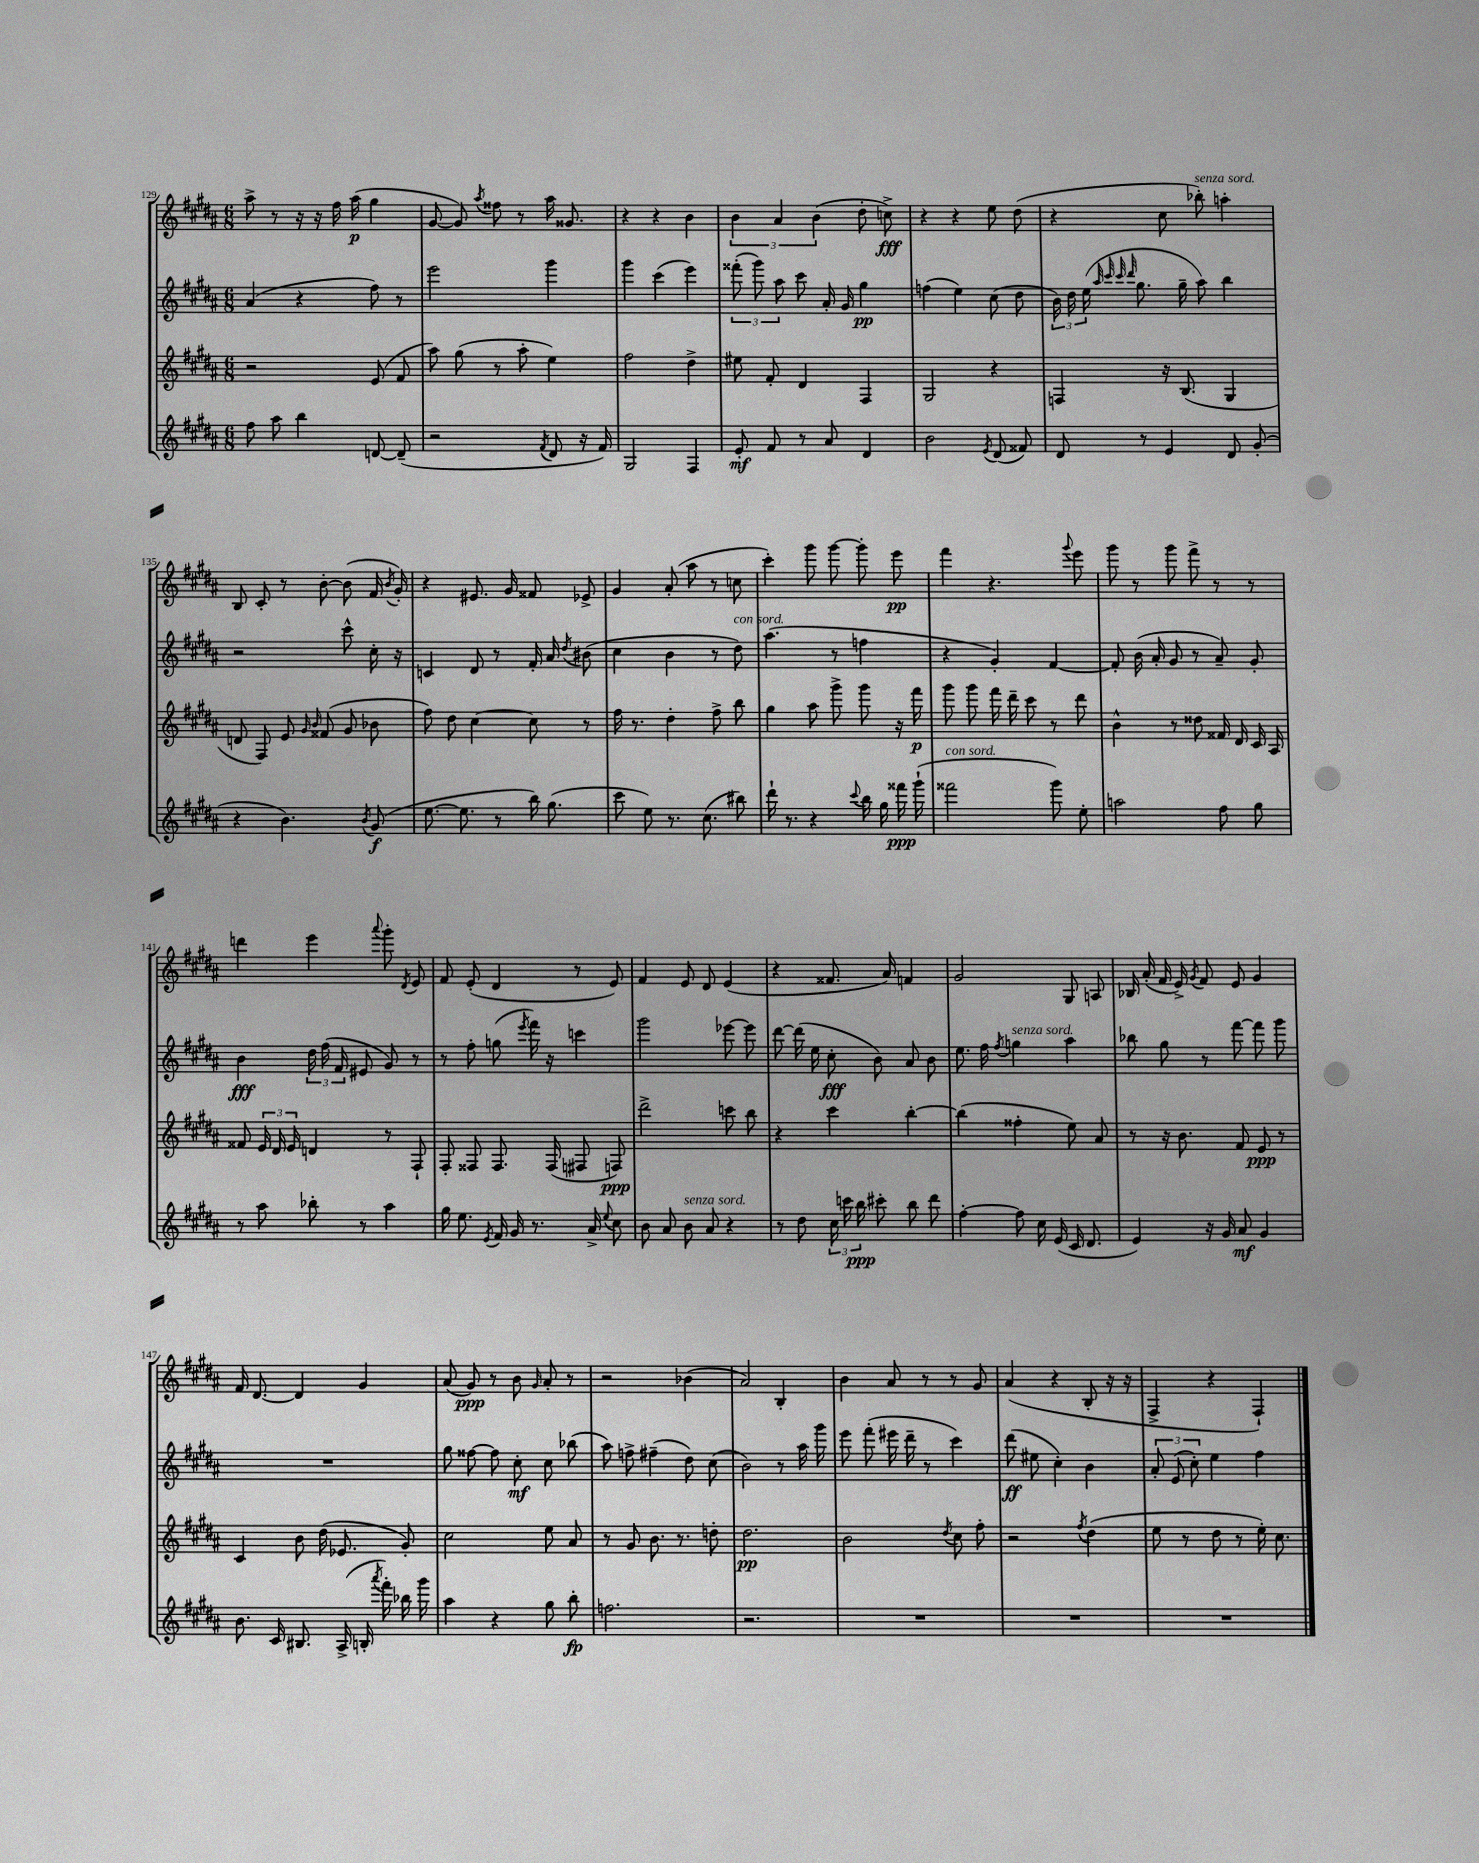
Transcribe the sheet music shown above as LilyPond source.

<<
\new StaffGroup <<
\new Staff = "s0" {
    \clef treble \key b \major \numericTimeSignature \time 6/8
    \autoBeamOff ais''8-> r8 r16 r16 fis''16 ais''16\p( gis''4 |
    gis'8~ gis'8) \acciaccatura { ais''8 } fisis''8 r8 ais''16 gisis'8. |
    r4 r4 b'4 |
    \tuplet 3/2 { b'4 ais'4 b'4( } dis''8-. c''8->\fff) |
    r4 r4 e''8 dis''8( |
    r4 cis''8 bes''8-.^\markup { \italic "senza sord." }) a''4-. |
    b8 cis'8-. r8 b'8~-. b'8( fis'16 \acciaccatura { b'8 } gis'16-.) |
    r4 eis'8. gis'16 fisis'8 ees'8-> |
    gis'4 ais'8-.( ais''8 r8 c''8 |
    cis'''4-.) gis'''8 gis'''8~ gis'''8-. e'''8\pp |
    fis'''4 r4. \appoggiatura { gis'''8 } e'''8 |
    gis'''8 r8 gis'''8 fis'''8-> r8 r8 |
    d'''4 e'''4 \appoggiatura { ais'''8 } gis'''8-. \acciaccatura { dis'8 } e'8 |
    fis'8 e'8-.( dis'4 r8 e'8) |
    fis'4 e'8 dis'8 e'4( |
    r4 fisis'8. ais'16) f'4 |
    gis'2 gis8 a8 |
    bes16 ais'16-.( fis'16 e'16->) \acciaccatura { gis'8 } fis'8 e'8 gis'4 |
    fis'16 dis'8.~ dis'4 gis'4 |
    ais'8( gis'8\ppp) r8 b'8 \grace { gis'16 } ais'8-. r8 |
    r2 bes'4( |
    ais'2) b4-. |
    b'4 ais'8 r8 r8 gis'8 |
    ais'4( r4 b8-. r16 r16 |
    fis4-> r4 fis4-!) \bar "|." |
}
\new Staff = "s1" {
    \clef treble \key b \major \numericTimeSignature \time 6/8
    \autoBeamOff ais'4( r4 fis''8) r8 |
    e'''2 gis'''4 |
    gis'''4 cis'''4( e'''4) |
    \tuplet 3/2 { fisis'''8-.( gis'''8) ais''8 } cis'''8 ais'16-. gis'16 gis''4\pp |
    f''4( e''4) cis''8( dis''8 |
    \tuplet 3/2 { b'16) dis''16 e''16( } \grace { ais''32 cis'''32 cis'''32 dis'''32 } gis''8. gis''16-- ais''8) b''4 |
    r2 cis'''8-^ cis''16-. r16 |
    c'4 dis'8 r8 fis'16-. ais'16 \acciaccatura { dis''8 } bis'8( |
    cis''4 b'4 r8 dis''8^\markup { \italic "con sord." }) |
    ais''4.( r8 f''4 |
    r4 gis'4-.) fis'4~ |
    fis'8-. b'16( ais'16-. gis'8 r8 ais'8--) gis'8-. |
    b'4\fff \tuplet 3/2 { dis''16 fis''16( fis'16 } eis'8 gis'8) r8 |
    r8 fis''8-. g''8( \acciaccatura { e'''8 } fis'''16) r16 c'''4 |
    gis'''2 ees'''8~ ees'''8 |
    dis'''8~ dis'''16( e''16 cis''8-.\fff b'8) ais'8 b'8 |
    e''8. fis''16 \acciaccatura { fis''8 } g''4^\markup { \italic "senza sord." } ais''4 |
    bes''8 gis''8 r8 fis'''8~ fis'''8 gis'''8 |
    R2. |
    gis''8 fisis''8~ fisis''8 cis''8-.\mf cis''8 bes''8( |
    ais''8) f''8-> fis''4--( dis''8) cis''8( |
    b'2) r8 ais''16 gis'''16 |
    e'''8 fis'''8-.( eis'''16 dis'''16-- r8 cis'''4) |
    dis'''8\ff( eis''8 cis''4-.) b'4 |
    \tuplet 3/2 { ais'8-. e'8( cis''8-.) } e''4 fis''4 \bar "|." |
}
\new Staff = "s2" {
    \clef treble \key b \major \numericTimeSignature \time 6/8
    \autoBeamOff r2 e'8( fis'8 |
    ais''8) gis''8( r8 ais''8-. e''4) |
    fis''2 dis''4-> |
    eis''8 fis'8-. dis'4 fis4 |
    gis2 r4 |
    f4 r16 b8.( gis4 |
    d'8 fis8) e'8 \grace { gis'16 b'16 } fisis'8( gis'8 bes'8 |
    fis''8) dis''8 cis''4~ cis''8 r8 |
    fis''16 r8. dis''4-. fis''8-> b''8 |
    gis''4 ais''8 gis'''8-> gis'''8 r16 fis'''16\p |
    gis'''8 gis'''8 fis'''16 dis'''16-- cis'''8 r8 dis'''8 |
    b'4-^ r8 disis''8 fisis'16 dis'16 cis'16 ais16 |
    fisis'8 \tuplet 3/2 { e'16 dis'16 e'16 } d'4 r8 fis8-! |
    fis8-. fisis8 fisis8. fisis16( fis8 f8\ppp) |
    dis'''2-> c'''8 b''8 |
    r4 cis'''4 b''4~-. |
    b''4( fisis''4-. e''8) ais'8 |
    r8 r16 b'8. fis'8 e'8\ppp r8 |
    cis'4 b'8 dis''16( ees'8. gis'8-.) |
    cis''2 e''8 ais'8 |
    r8 gis'8 b'8. r8. d''8-. |
    dis''2.\pp |
    b'2 \acciaccatura { dis''8 } cis''8 fis''8-. |
    r2 \acciaccatura { fis''8 } dis''4( |
    e''8 r8 dis''8 r8 e''16-.) cis''8. \bar "|." |
}
\new Staff = "s3" {
    \clef treble \key b \major \numericTimeSignature \time 6/8
    \autoBeamOff fis''8 ais''8 b''4 d'8~ d'8--( |
    r2 \acciaccatura { fis'8 } dis'8 r16 fis'16) |
    gis2 fis4 |
    e'8-.\mf fis'8 r8 ais'8 dis'4 |
    b'2 \acciaccatura { e'8 } dis'8( fisis'8) |
    dis'8 r8 e'4 dis'8 gis'8-.( |
    r4 b'4.) \acciaccatura { b'8 } gis'8\f( |
    e''8.~ e''8. r8 b''16) gis''8.( |
    cis'''8 e''8) r8. cis''8.( bis''8) |
    dis'''16-! r8. r4 \appoggiatura { cis'''8 } b''16 gis''16 fisis'''16\ppp gis'''16-!( |
    fisis'''2^\markup { \italic "con sord." } gis'''8) e''8-. |
    a''2 fis''8 gis''8 |
    r8 ais''8 bes''8-. r8 ais''4 |
    gis''16 e''8. \acciaccatura { e'8 } fis'16 gis'16 r8. ais'16-> \appoggiatura { e''8 } cis''8 |
    b'8 ais'8 b'8^\markup { \italic "senza sord." } ais'8 r4 |
    r8 dis''8 \tuplet 3/2 { cis''16 c'''16 b''16\ppp } cis'''8-. b''8 dis'''8 |
    fis''4~-. fis''8 cis''16 e'16( cis'16 dis'8. |
    e'4) r16 gis'16 ais'8\mf gis'4 |
    b'8. cis'16 bis8. ais16->( b16-. \acciaccatura { ais'''8 } fis'''16-.) bes''16 gis'''16 |
    ais''4 r4 gis''8 b''8-.\fp |
    f''2. |
    r2. |
    R2. |
    R2. |
    R2. \bar "|." |
}
>>
>>
\layout { \context { \Score currentBarNumber = #129 } }
